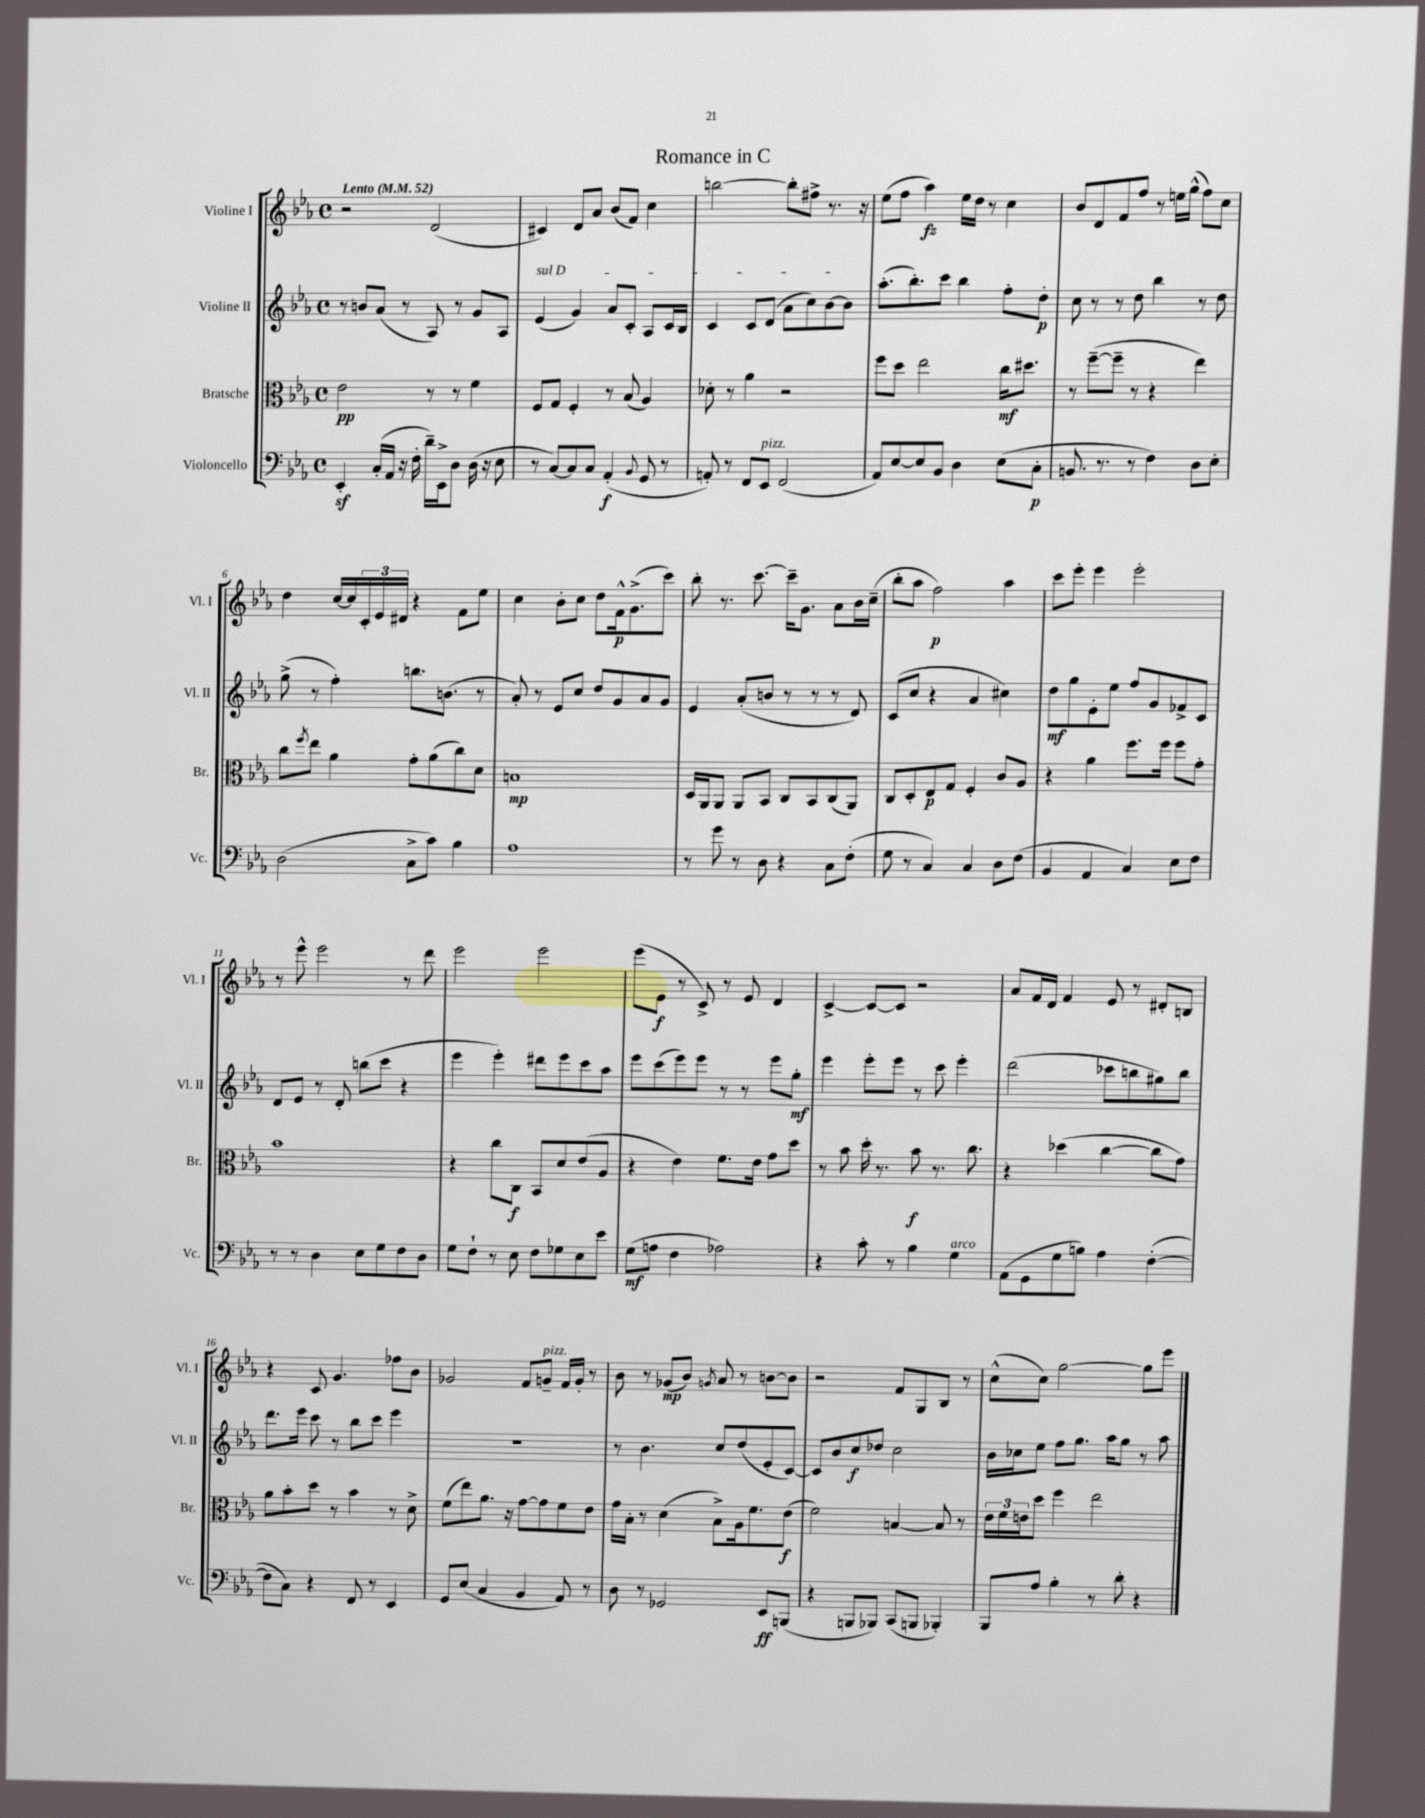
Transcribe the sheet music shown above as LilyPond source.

\header { title = "Romance in C" }
<<
\new StaffGroup <<
\new Staff = "s0" \with { instrumentName = "Violine I" shortInstrumentName = "Vl. I" } {
    \clef treble \key ees \major \defaultTimeSignature \time 4/4 \tempo "Lento" 4 = 52
    r2 d'2( |
    cis'4) d'8 aes'8 bes'8( f'8) c''4 |
    b''2~ b''8-. fis''8-> r8. r16 |
    ees''8( f''8 aes''4\fz) ees''16 d''16 r8 c''4 |
    bes'8 d'8 f'8 f''8 r8 e''16 g''16-^( f''8) c''8 |
    d''4 c''16~ c''16 \tuplet 3/2 { c'16-. ees'16 dis'16 } r4 f'8 ees''8 |
    c''4 bes'8-. c''8 d''8 f'16-^\p g'8.->( c'''8) |
    bes''8-. r8. c'''8.~ c'''16-- g'8. aes'8 bes'16 c''16--( |
    bes''8-. aes''8 f''2\p) aes''4 |
    c'''8 ees'''8-. ees'''4 ees'''2-. |
    r8 ees'''8-^ ees'''2 r8 d'''8 |
    ees'''2 ees'''2 |
    ees'''8( ees'8\f r8 c'8->) r8 ees'8 d'4 |
    c'4~-> c'8~ c'8 r2 |
    aes'8 f'16 d'16 f'4 ees'8 r8 dis'8-. b8 |
    r4 c'8 g'4. fes''8 bes'8 |
    ges'2 f'8 g'8--^\markup { \italic "pizz." } f'16 g'16-. r8 |
    bes'8 r8 ges'8\mp( bes'8) \acciaccatura { g'8 } aes'8 r8 b'8~ b'8 |
    r2 f'8 g8 bes8 r8 |
    c''8-^( c''8) g''2~ g''8 ees'''8 \bar "|." |
}
\new Staff = "s1" \with { instrumentName = "Violine II" shortInstrumentName = "Vl. II" } {
    \clef treble \key ees \major \defaultTimeSignature \time 4/4
    r8 b'8 aes'8( r8 aes8) r8 g'8 aes8 |
    \once \override TextSpanner.bound-details.left.text = \markup { \italic "sul D" } ees'4\startTextSpan( g'4) aes'8 c'8-. aes8 c'16 bes16 |
    c'4 c'8 d'8( aes'8 c''8) bes'8~ bes'8\stopTextSpan |
    aes''8.-.( bes''8.-.) c'''8 bes''4 f''8-. d''8-.\p |
    c''8 r8 r8 d''8 bes''4 r8 d''8 |
    g''8->( r8 f''4-.) b''8. b'8.( r8 |
    aes'8-.) r8 ees'8 c''8 d''8 g'8 aes'8 g'8 |
    ees'4 aes'8-.( b'8 r8 r8 r8 d'8) |
    c'8( c''8 r4 aes'4 cis''4) |
    d''8\mf g''8 ees'8-. ees''8 f''8 g'8 fes'8-> c'8 |
    d'8 ees'8 r8 d'8-. b''8( c'''8 r4 |
    ees'''4 ees'''4-.) dis'''8 ees'''8 c'''8 aes''8 |
    ees'''8 c'''8( ees'''8) ees'''8 r8 r8 ees'''8 g''8-.\mf |
    ees'''4 ees'''8-. ees'''8 r8 c'''8 ees'''4-. |
    d'''2( ces'''8 b''8 gis''8) b''8 |
    d'''8. ees'''16 c'''8 r8 bes''8 c'''8 ees'''4 |
    R1 |
    r8 bes'4. c''8 d''8( ees'8-. c'8~) |
    c'8 bes'8 c''8\f des''8 c''2 |
    bes'16 ces''16 ees''8 f''8 g''8. aes''16 g''8 r8 aes''8 \bar "|." |
}
\new Staff = "s2" \with { instrumentName = "Bratsche" shortInstrumentName = "Br." } {
    \clef alto \key ees \major \defaultTimeSignature \time 4/4
    ees'2\pp r8 r8 f'4 |
    f8 g8 f4-. r8 bes8( aes4) |
    des'8-. r8 aes'4 r2 |
    f''8 d''8 ees''2 c''16\mf dis''8. |
    r8 f''8~--( f''8-- r8 r4 ees''4) |
    c''8 \acciaccatura { f''8 } ees''8 aes'4 g'8-. aes'8( c''8) d'8 |
    b1\mp |
    d16 aes,16 aes,8 aes,8 bes,8 c8 bes,8 c8( aes,8) |
    c8 d8-. ees8\p g8 f4-. c'8 aes8 |
    r4 aes'4 f''8. f''16 f''8 g'8-. |
    bes'1 |
    r4 c''8 c8\f bes,8 d'8 ees'8( aes8 |
    r4 ees'4) f'8. ees'16 g'8 d''8 |
    r8 bes'8 d''16-. r8. bes'8\f r8. c''8. |
    r4 des''4( c''4~ c''8 g'8) |
    aes'8 bes'8-. d''8 r8 bes'4 r8 d'8-> |
    f'8( ees''8) aes'8. r16 g'8~ g'8 f'8 ees'8 |
    g'16 bes16-. r8 d'4( bes8->) aes16 f'8. ees'8\f( |
    f'2) b4~ b8 r8 |
    \tuplet 3/2 { ees'16 f'16 e'16 } d''8 f''4 ees''2 \bar "|." |
}
\new Staff = "s3" \with { instrumentName = "Violoncello" shortInstrumentName = "Vc." } {
    \clef bass \key ees \major \defaultTimeSignature \time 4/4
    ees,4-.\sf c16-.( aes,16 r16 f16-. d'16--) ees,16-> d8 d16( r16 ees8 |
    r8 c8~) c8 c8 aes,4-.\f( \appoggiatura { bes,8 } g,8 r8 |
    a,8-.) r8 f,8 ees,8^\markup { \italic "pizz." } f,2( |
    aes,8) ees8~ ees8 bes,8 d4 ees8( c8-.\p |
    b,8. r8. r8 f4) d8 ees8-. |
    d2( c8-> c'8) bes4 |
    aes1 |
    r8 g'8 r8 d8 r4 c8 f8-.( |
    g8 r8 c4) c4 d8 f8( |
    bes,4 aes,4 c4) ees8 f8 |
    r8 r8 d4 ees8 g8 f8 d8 |
    g8 f8-! r8 ees8 f8 ges8 ees8 ees'8 |
    g8\mf( a8 f4 aes2) |
    r4 c'8-. r8 bes4 g4^\markup { \italic "arco" } |
    aes,8( g,8 g8 b8) aes4 f4~-.( |
    f8 c8) r4 f,8 r8 ees,4 |
    g,8 ees8( c4 bes,4 aes,8) r8 |
    d8 r8 ges,2 ees,8\ff b,,8( |
    r4 b,,8 bes,,8) c,8( b,,8 bes,,4-.) |
    bes,,8 aes8 bes4-. r8 d'8-. r4 \bar "|." |
}
>>
>>
